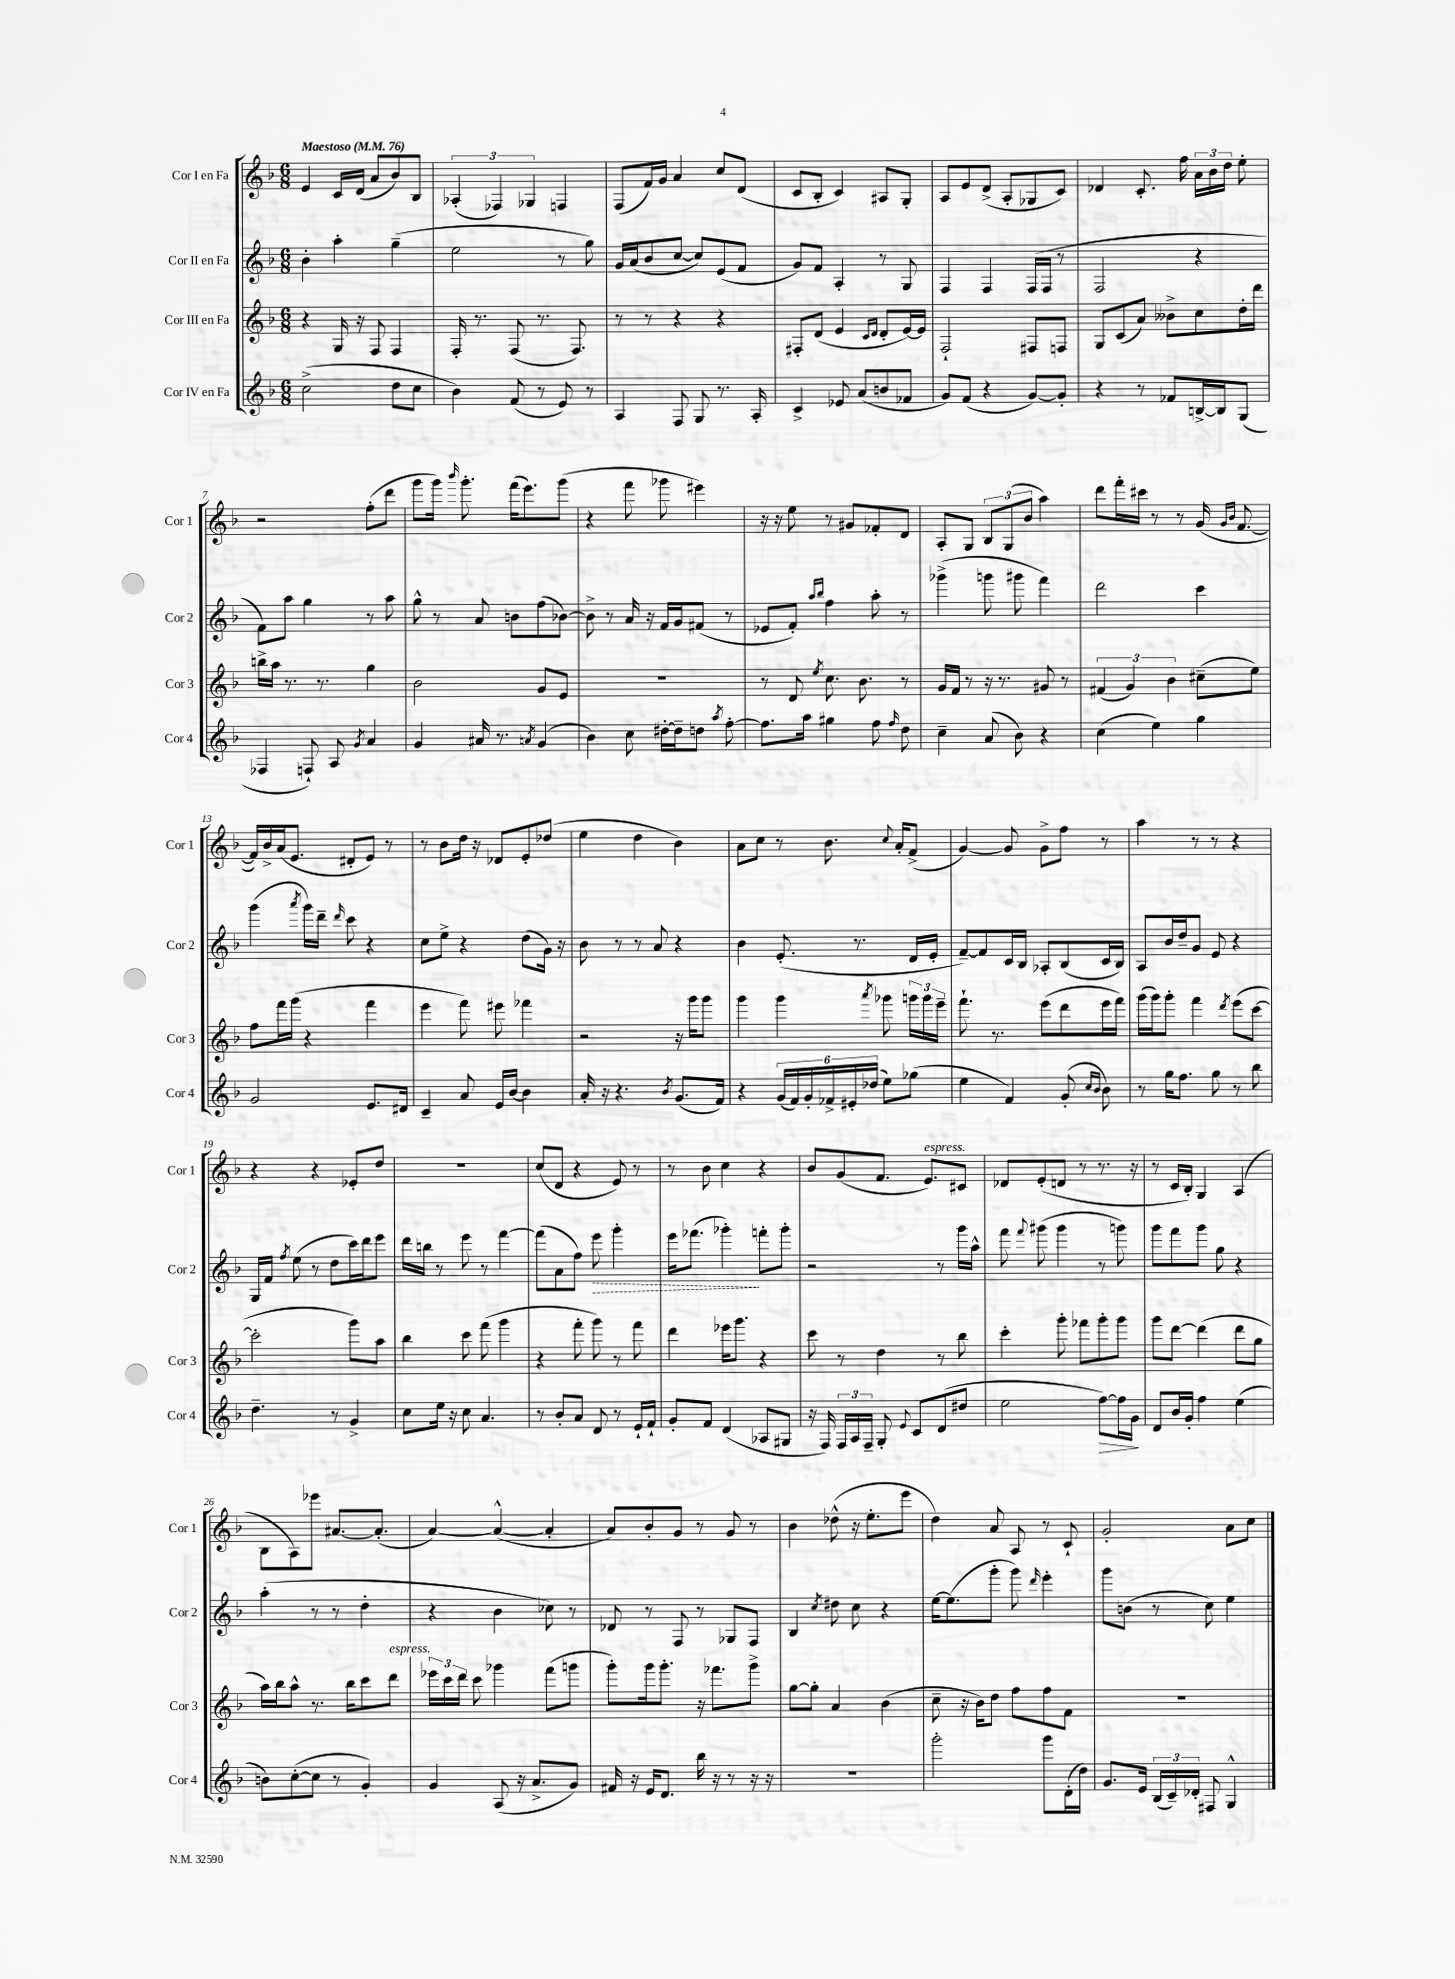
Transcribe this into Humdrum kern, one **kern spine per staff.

**kern	**kern	**kern	**kern
*staff4	*staff3	*staff2	*staff1
*clefG2	*clefG2	*clefG2	*clefG2
*k[b-]	*k[b-]	*k[b-]	*k[b-]
*M6/8	*M6/8	*M6/8	*M6/8
*MM76	*MM76	*MM76	*MM76
(2cc^	4r	4b-'	4e
.	16G	4aa'	16c
.	16r	.	(16d
.	8F	.	8a
8dd	4F	(4gg~	8b-)
8cc	.	.	8B-
=	=	=	=
4b-)	16F'	2ee	(6A-'
.	8.r	.	.
.	.	.	6F-)
(8f	(8F	.	.
.	.	.	6G-
8r	8.r	.	.
8e)	.	8r	4F
.	8.F)	.	.
8r	.	8gg)	.
=	=	=	=
4A	8r	16g	(8F
.	.	(16a	.
.	8r	8b-	16f)
.	.	.	16g
8F	4r	[8cc	4a
8G	.	8cc])	.
8.r	4r	(8e	8cc
.	.	8f	(8d
16A'	.	.	.
=	=	=	=
4c^	8F#'	8g)	8c
.	(8d	8f	8B-'
8e-	4e	4A'	4c)
(8a	.	.	.
.	16qqc	.	.
.	16qqd	.	.
8b	8d'	8r	8A#
8f-	[16e)	8G	8G'
.	16e]	.	.
=	=	=	=
8g)	2F`	4F	8A
(8f	.	.	8e
4r	.	4F	(8d^
.	.	.	8A'
[8g)	8F#	(16F	8G-
.	.	16F	.
8g']	8F	8r	8c)
=	=	=	=
4r	8G	2F	4d-
.	(8c	.	.
8r	8a)	.	8.c'
8f-	8b--^	.	.
.	.	.	16ff
[16B^	8cc	4r	24a
.	.	.	24b-
16B]	.	.	.
.	.	.	24dd
(8G	16dd'	.	8ee'
.	16ddd	.	.
=	=	=	=
4F-	16bb^	8f)	2r
.	16aa	.	.
.	8.r	8aa	.
8F`)	.	4gg	.
.	8.r	.	.
8A	.	.	.
8qg	.	.	.
4a	4gg	8r	(8ff'
.	.	8aa	8ddd
=	=	=	=
4g	2b-	8gg^^	8ggg
.	.	8r	16ggg)
.	.	.	16qqbbb-
.	.	.	8.ggg'
16a#	.	8a	.
8.r	.	.	.
.	.	8b	(16fff
.	.	.	8.eee)
8qa	.	.	.
(4g	8g	(8ff	.
.	8e	[8b-)	(8ggg
=	=	=	=
4b-)	2.r	8b-^]	4r
.	.	8r	.
8cc	.	16a	8fff
.	.	16r	.
[16dd#'	.	16f	8ggg-
16dd#~]	.	16g	.
8dd	.	(8f#	4eee#)
8qaa	.	.	.
[8ff'	.	8r	.
=	=	=	=
8.ff]	8r	8e-	16r
.	.	.	16r
.	8d	8f')	8ee
16aa	.	.	.
.	.	16qqaa	.
.	8qee	16qqbb-	.
4gg#	8.cc	4ff	8r
.	.	.	8g#
.	8.b-	.	.
8ff	.	8aa'	8f-'
16qqff	.	.	.
8dd	8r	8r	8d
=	=	=	=
4cc~	16g	(4ggg-^	8A'
.	16f	.	.
.	8r	.	8G
(8a	16r	8ggg	12B-
.	8.r	.	.
.	.	.	(12G
8b-)	.	8ggg#	.
.	.	.	12b-
4r	8g#	4fff)	4aa)
.	8r	.	.
=	=	=	=
(4cc	(6f#	2ddd	8ddd
.	.	.	16fff'
.	6g)	.	.
.	.	.	16ccc#
4ee)	.	.	8r
.	6b-	.	.
.	.	.	8r
4gg	(8cc#~	4ccc	(16g
.	.	.	16qqg
.	.	.	16qqb-
.	.	.	[8.f
.	8ee)	.	.
=	=	=	=
2g	8ff	(4ggg	16f])
.	.	.	16b-^
.	16fff	.	(16a
.	(16ggg	.	8.e
.	.	8qaaa	.
.	4r	16ggg)	.
.	.	16ddd~	.
.	.	16qqddd	.
.	.	8ccc	8d#'
8.e	4fff	4r	8e)
.	.	.	8r
16d#	.	.	.
=	=	=	=
4c~	4eee	8cc	8r
.	.	8ee^	8b-
8a	8fff)	4r	16dd
.	.	.	16r
16e	8eee#	.	8d-
[16b-	.	.	.
4b-]	4fff-	(8dd	8e'
.	.	16g)	(8dd-
.	.	16r	.
=	=	=	=
16a'	2r	8b-	4ee
16r	.	.	.
4.r	.	8r	.
.	.	8r	4dd
.	.	8a	.
8qb-	.	.	.
(8.g	16r	4r	4b-)
.	16ggg	.	.
.	8ggg	.	.
16f)	.	.	.
=	=	=	=
4r	4ggg	4b-	8a
.	.	.	8cc
(24g	4ggg	(8.e'	8r
24f)	.	.	.
24g'	.	.	.
24f-^	.	.	8.b-
24e#'	.	.	.
.	.	8.r	.
(24dd-	.	.	.
.	8qaaa	.	.
8ee)	8ggg-	.	.
.	.	.	8qqcc
.	.	.	16a'
(8gg-	24ggg	16d	(8f^
.	24ggg	.	.
.	.	16e'	.
.	24eee~	.	.
=	=	=	=
4ee	8.fff`	[8f~)	[4g)
.	.	8f]	.
.	8.r	.	.
4f)	.	16c	8g]
.	.	16B-	.
.	(8eee	8A-'	8g^
(8g'	8ddd	(8B-	8ff
16qqcc	.	.	.
16qqb-	.	.	.
8b-)	16eee	16c	8r
.	16fff)	16B-)	.
=	=	=	=
8r	(16ggg	8A	4aa
.	16ggg)	.	.
16gg	8ggg'	16b-	.
8.ff	.	16dd~	.
.	4fff	8g	8r
8gg	.	8e	8r
.	8qddd	.	.
8r	(8eee	4r	4r
8bb-	[8ccc	.	.
=	=	=	=
4.dd~	2ccc']	16G	4r
.	.	16f	.
.	.	8qff	.
.	.	(8ee	.
.	.	8r	4r
8r	.	8dd	.
4g^	8ggg)	16ccc)	8e-'
.	.	16ddd	.
.	8aa	8eee	8dd
=	=	=	=
8cc	4bb-	16ddd	2.r
.	.	16bb	.
16ee	.	8r	.
16r	.	.	.
8cc	8ccc	8eee	.
4.a	(8fff	8r	.
.	4ggg	[4fff	.
=	=	=	=
8r	4r	(8fff]	(8cc
8b-'	.	8a	8d
8a	8fff'	8ff)	4r
8d	8ggg)	8eee	.
8r	8r	4ggg'	8e)
16e`	8fff	.	8r
16f`	.	.	.
=	=	=	=
8g'	4ddd	16eee	8r
.	.	(8.fff-	.
8f	.	.	8b-
(4d	16eee-	4ggg-')	4cc
.	8.ggg	.	.
8A-	4r	8fff'	4r
8G#	.	8ggg-'	.
=	=	=	=
16r	8ccc	2r	8b-
16F)	.	.	.
24F	8r	.	(8g
24A	.	.	.
24F~	.	.	.
8G'	4dd	.	8.f
8qqe	.	.	.
8c	.	.	.
.	.	.	8.e)
(8d	8r	8r	.
8dd#	8bb-	16ggg	8c#
.	.	16aa^^	.
=	=	=	=
2ee	4ccc'	8fff	8d-
.	.	8qqfff	.
.	.	(8ggg#	(8e'
.	8ggg'	4ggg#	8d
.	8fff-	.	8r
[8ff)	8ggg'	8r	8.r
16ff]	8ggg	8ggg)	.
16g	.	.	16r
=	=	=	=
8d	8ggg	8ggg	8r
16b-	[8ddd	8fff	16c
16g'	.	.	16B-')
4ff	(4ddd]	8ggg	4G
.	.	8gg	.
(4ee	8ddd	4r	(4A
.	8gg	.	.
=	=	=	=
8b)	16aa)	(4aa'	8B-
.	16bb-	.	.
([8cc'	8aa^^	.	8A)
8cc]	8.r	8r	8eee-
8r	.	8r	[8.a#
.	16bb-	.	.
4g')	8ccc	4dd'	.
.	.	.	(8.a#']
.	8ddd	.	.
=	=	=	=
4g	24eee-	4r	[4a)
.	24ccc	.	.
.	24ddd	.	.
.	8ccc	.	.
(8A	4ggg-	4b-	(4a^^_
16r	.	.	.
8.a^	.	.	.
.	(8fff	8cc-)	4a']
8g)	8ggg	8r	.
=	=	=	=
16f#	8ggg')	8d-	8a)
16r	.	.	.
16e	16ggg	8r	8b-'
8.d	8.ggg'	.	.
.	.	8F	8g
16bb-	16r	8r	8r
16r	8.fff-	.	.
8r	.	8G-	8g
16r	8ggg^	8F	8r
16r	.	.	.
=	=	=	=
2.r	[8gg	4B-	4b-
.	8gg']	.	.
.	.	8qcc	.
.	4a	8dd#	(8dd-^^
.	.	8cc	16r
.	.	.	8.ee'
.	(4b-	4r	.
.	.	.	8eee
=	=	=	=
2ggg'	8cc~	[16ee	4dd)
.	.	(8.ee]	.
.	16r	.	.
.	16b-)	.	.
.	8dd	8ggg'	8a
.	8ff	8ggg)	8A
.	.	16qqddd	.
8ggg	8ff	4eee'	8r
(16d'	8f	.	8c`
16dd)	.	.	.
=	=	=	=
8.g	2.r	8ggg	2g'
.	.	(8b	.
16e	.	.	.
(24B-	.	8r	.
24c~)	.	.	.
24d-'	.	.	.
8F#	.	8cc)	.
4G^^	.	4ee	8a
.	.	.	8cc
==	==	==	==
*-	*-	*-	*-
